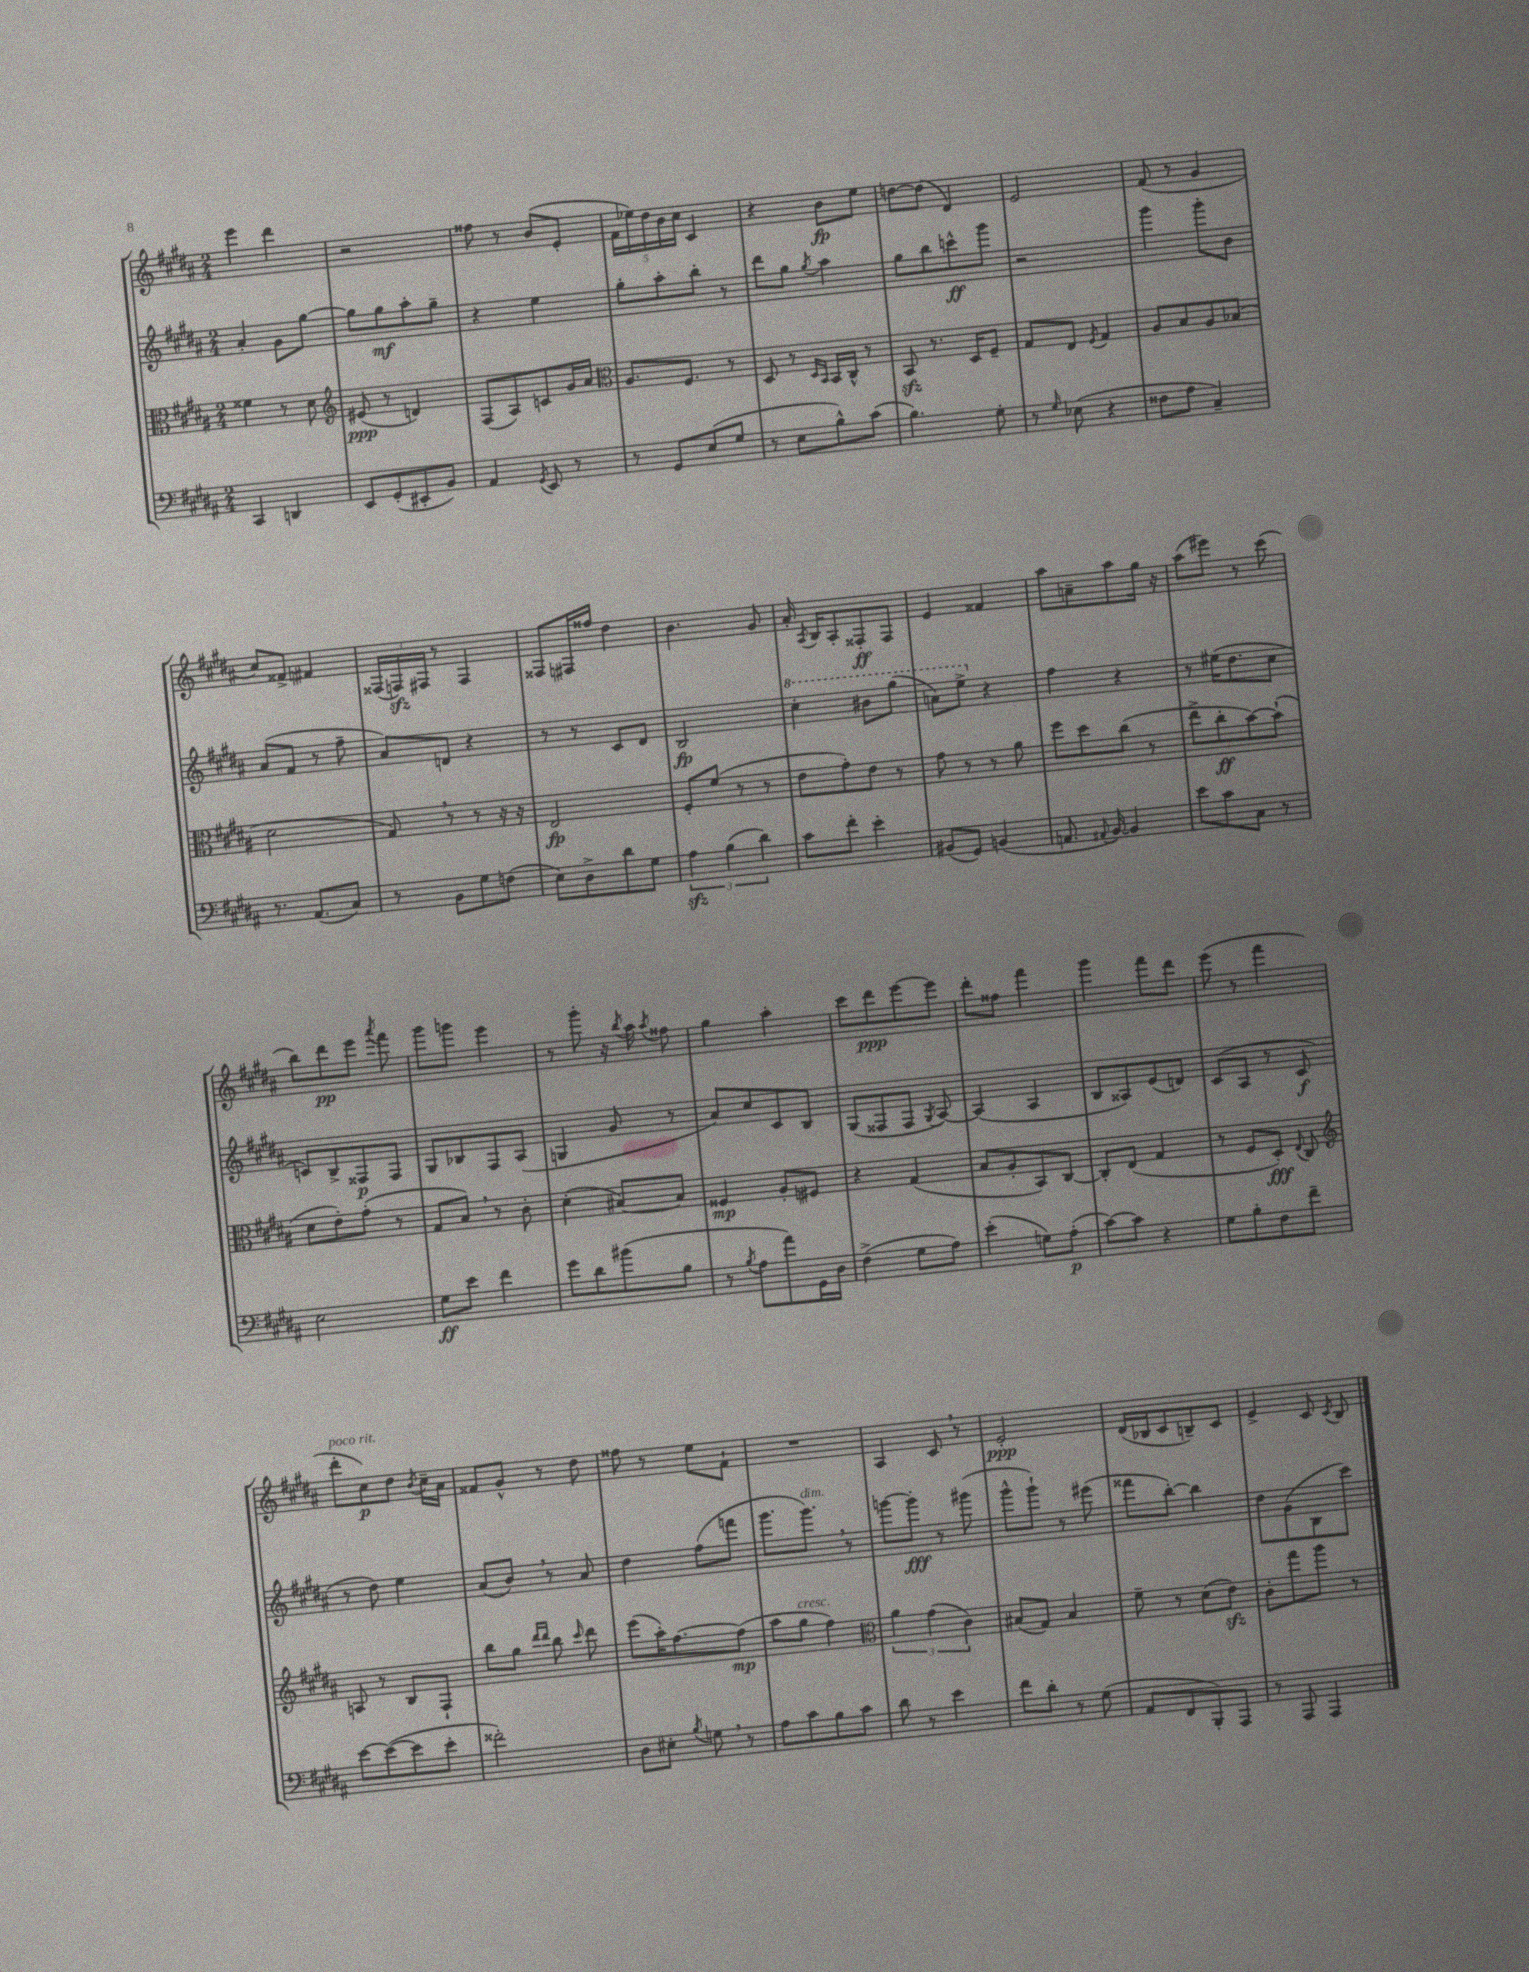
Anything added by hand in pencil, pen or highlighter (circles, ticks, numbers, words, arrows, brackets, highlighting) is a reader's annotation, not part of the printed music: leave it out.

**kern	**dynam	**kern	**dynam	**kern	**dynam	**kern	**dynam
*part4	*part4	*part3	*part3	*part2	*part2	*part1	*part1
*staff4	*staff4	*staff3	*staff3	*staff2	*staff2	*staff1	*staff1
*clefF4	*	*clefC3	*	*clefG2	*	*clefG2	*
*k[f#c#g#d#a#]	*	*k[f#c#g#d#a#]	*	*k[f#c#g#d#a#]	*	*k[f#c#g#d#a#]	*
*M2/4	*	*M2/4	*	*M2/4	*	*M2/4	*
=106	=106	=106	=106	=106	=106	=106	=106
4CC#/	.	4f##X\	.	4a#'/	.	4eee\	.
4DDn/	.	8r	.	8g#\L	.	4ddd#\	.
.	.	8d#\	.	[8gg#\J	.	.	.
=107	=107	=107	=107	=107	=107	=107	=107
*	*	*clefG2	*	*	*	*	*
8EE/L	.	(8e#X/	ppp	8gg#\L]	.	2r	.
(8GG#'/	.	8r	.	8gg#\	mf	.	.
8EE#X'/	.	4dn/)	.	8aa#'\	.	.	.
8BB/J)	.	.	.	8gg#~\J	.	.	.
=108	=108	=108	=108	=108	=108	=108	=108
4AA#/	.	(8F#/L	.	4r	.	8ff##X\	.
.	.	8A#/)	.	.	.	8r	.
8qGG#/	.	.	.	.	.	.	.
8EE/	.	8cn/	.	4ee\	.	(8b/L	.
8r	.	16g#/L	.	.	.	8e'/J	.
.	.	16a#/JJ	.	.	.	.	.
=109	=109	=109	=109	=109	=109	=109	=109
*	*	*clefC3	*	*	*	*	*
8r	.	8.A#/L	.	8gg#'\L	.	20f#\LL	.
.	.	.	.	.	.	20ee-X\)	.
.	.	.	.	.	.	20dd#\	.
8GG#/L	.	.	.	8aa#'\	.	.	.
.	.	.	.	.	.	20b\	.
.	.	8.F#/J	.	.	.	.	.
.	.	.	.	.	.	20cc#\JJ	.
(8E/	.	.	.	8bb'\J	.	4c#/	.
8G#/J	.	8r	.	8r	.	.	.
=110	=110	=110	=110	=110	=110	=110	=110
8r	.	8D#/	.	8ddd#\L	.	4r	.
8E\L	.	8r	.	8gg#\J	.	.	.
.	.	16qqD#/LL	.	.	.	.	.
.	.	16qqBB/JJ	.	8qgg#/	.	.	.
8B^^\)	.	16BB/LL	.	4aa#\	.	8b\L	fp
.	.	16C#^^/JJ	.	.	.	.	.
(8c#\J	.	8r	.	.	.	8ee\J	.
=111	=111	=111	=111	=111	=111	=111	=111
4.B\)	.	8BBzz/	.	8gg#\L	.	[8ddn\L	.
.	.	8.r	.	8bb\	.	(8dd\J]	.
.	.	.	.	8cccn^^\	ff	4d#/)	.
.	.	16D#/KL	.	.	.	.	.
8G#'\	.	8F#~/J	.	8ggg#\J	.	.	.
=112	=112	=112	=112	=112	=112	=112	=112
8r	.	8G#/L	.	2r	.	2e/	.
16qqG#/	.	.	.	.	.	.	.
(8E-X\	.	8E/J	.	.	.	.	.
.	.	8qF#/	.	.	.	.	.
4r	.	4G#/	.	.	.	.	.
=113	=113	=113	=113	=113	=113	=113	=113
8F##X\L	.	8A#/L	.	4ggg#\	.	(8f#/	.
8A#\J	.	8B/	.	.	.	8r	.
4C#~/)	.	8A#/	.	8ggg#'\L	.	4g#/	.
.	.	(8B-X/J	.	8b\J	.	.	.
!!LO:LB:g=z
=114	=114	=114	=114	=114	=114	=114	=114
8.r	.	2d#\	.	(8a#/L	.	8cc#/L)	.
.	.	.	.	8f#/J	.	8f##X^/J	.
(8.AA#/L	.	.	.	.	.	.	.
.	.	.	.	8r	.	4f#X/	.
8C#/J)	.	.	.	8ff#~\	.	.	.
=115	=115	=115	=115	=115	=115	=115	=115
8r	.	8G#,/)	.	8a#/L)	.	(24F##X/LL	.
.	.	.	.	.	.	24Fnzz/)	.
.	.	.	.	.	.	24F#X/JJ	.
8BB\L	.	8r	.	8dn/J	.	8r	.
8G#\	.	8r	.	4r	.	4F#/	.
(8Fn\J	.	16r	.	.	.	.	.
.	.	16r	.	.	.	.	.
=116	=116	=116	=116	=116	=116	=116	=116
8E\L)	.	2E/	fp	8r	.	8F##X/L	.
8D#^\	.	.	.	8r	.	16F#X/L	.
.	.	.	.	.	.	16ff##X/JJ	.
8d#\	.	.	.	8c#/L	.	4dd#\	.
8G#\J	.	.	.	8d#/J	.	.	.
=117	=117	=117	=117	=117	=117	=117	=117
6A#zz\	.	8F#'/L	.	2B/	fp	4.b\	.
.	.	(8f#/J	.	.	.	.	.
(6B\	.	.	.	.	.	.	.
.	.	8r	.	.	.	.	.
6d#\)	.	.	.	.	.	.	.
.	.	8r	.	.	.	8g#/	.
=118	=118	=118	=118	=118	=118	=118	=118
*	*	*	*	*8va	*	*	*
8c#\L	.	8e\L	.	4ccc#'\	.	16a#'/	.
.	.	.	.	.	.	8qA#/	.
.	.	.	.	.	.	16B/KL	.
8f#'\J	.	8g#'\)	.	.	.	8A#'/	.
4e'\	.	8e\J	.	8bb#X\L	.	8F##X'/	ff
.	.	8r	.	(8ggg#\J	.	8F##/J	.
=119	=119	=119	=119	=119	=119	=119	=119
(8BB#X/L	.	8g#\	.	8aan\L)	.	4e/	.
8GG#/J)	.	8r	.	8eee^\J	.	.	.
*	*	*	*	*X8va	*	*	*
(4BBn/	.	8r	.	4r	.	4f##X/	.
.	.	8a#\	.	.	.	.	.
=120	=120	=120	=120	=120	=120	=120	=120
8.AAn/	.	8ff#\L	.	4ff#\	.	8aa#\L	.
.	.	8dd#\	.	.	.	8an~\	.
8qqAA#X/	.	.	.	.	.	.	.
[16BB/)	.	.	.	.	.	.	.
4BB/]	.	(8cc#\J	.	4r	.	8aa#\	.
.	.	8r	.	.	.	16gg#\Jk	.
.	.	.	.	.	.	16r	.
=121	=121	=121	=121	=121	=121	=121	=121
8e\L	.	8ee^\L	.	8r	.	(8aa#\L	.
8c#\	.	8cc#'\	ff	(16ee#X\KL	.	8eee#X\J)	.
.	.	.	.	8.dd#\	.	.	.
8C#\J	.	[8b\)	.	.	.	8r	.
8r	.	(8b`\J]	.	8cc#\J	.	(8ccc#\	.
!!LO:LB:g=z
=122	=122	=122	=122	=122	=122	=122	=122
2E\	.	8d#\L	.	8cn/L)	.	8bb\L)	.
.	.	8e'\)	.	8B^/	.	8ddd#\	pp
.	.	(8g#'\J	.	8F##X/	p	8eee\J	.
.	.	.	.	.	.	8qaaa#/	.
.	.	8r	.	8F##/J	.	8fff#\	.
=123	=123	=123	=123	=123	=123	=123	=123
8G#\L	ff	8G#/L	.	8G#/L	.	8ggg#\L	.
8e\J	.	8B,/J)	.	8B-X/	.	8gggn\J	.
4f#\	.	8r	.	8F#/	.	4eee\	.
.	.	8c#'\	.	(8A#/J	.	.	.
=124	=124	=124	=124	=124	=124	=124	=124
8g#\L	.	(4d#'\	.	4Gn/	.	8r	.
8d#\	.	.	.	.	.	8ggg#'\	.
(8b#X\	.	[8B#X/L)	.	8g#/	.	16r	.
.	.	.	.	.	.	8qbb/	.
.	.	.	.	.	.	16aa#\	.
.	.	.	.	.	.	8qaa#/	.
8B\J	.	8B#/J]	.	8r	.	8ff##X\	.
=125	=125	=125	=125	=125	=125	=125	=125
8r	.	4F##X/	mp	8a#/L)	.	4gg#\	.
8qB/	.	.	.	.	.	.	.
8A#\L	.	.	.	8cc#/	.	.	.
8a#\)	.	8A#'/L	.	8c#/	.	4aa#'\	.
16GG#\L	.	8F#X/J	.	8B/J	.	.	.
16D#\JJ	.	.	.	.	.	.	.
=126	=126	=126	=126	=126	=126	=126	=126
(4F#^\	.	4r	.	(8G#/L	.	8ccc#\L	.
.	.	.	.	8F##X/	.	8ddd#\	ppp
8G#\L	.	(4G#/	.	8F##/J	.	[8eee\	.
.	.	.	.	8qG#/	.	.	.
8A#\J)	.	.	.	[8A#/)	.	8eee\J]	.
=127	=127	=127	=127	=127	=127	=127	=127
(4e'\	.	8B/L	.	(4A#/]	.	8ddd#'\L	.
.	.	8A#'/	.	.	.	8ff##X\J	.
8Gn\L)	.	8BB/)	.	4A#/	.	4fff#\	.
(8A#'\J	p	[8C#/J	.	.	.	.	.
=128	=128	=128	=128	=128	=128	=128	=128
[8c#\L)	.	8C#'/L]	.	8B/L	.	4ggg#\	.
8c#\J]	.	(8E/J	.	8A##X/)	.	.	.
4r	.	4G#/	.	(8e/	.	8fff#\L	.
.	.	.	.	8dn/J)	.	8ddd#\J	.
=129	=129	=129	=129	=129	=129	=129	=129
8G#\L	.	8r	.	(8c#/L	.	(8eee\	.
8B'\	.	8F#/L	.	8A#/J	.	8r	.
8F#\	.	8D#'/J)	fff	8r	.	4fff#\	.
.	.	8qqE/	.	.	.	.	.
8f#~\J	.	8C#/	.	8c#/	f	.	.
!!LO:LB:g=z
=130	=130	=130	=130	=130	=130	=130	=130
*	*	*clefG2	*	*	*	*	*
!	!	!	!	!	!	!LO:TX:a:i:t=poco rit.	!
[8e\L	.	8An/	.	8r	.	8ddd#'\L	.
(8e\_	.	8r	.	8dd#\)	.	8cc#\)	p
8e\]	.	8B/L	.	4ee\	.	8dd#\J	.
.	.	.	.	.	.	8qb/	.
8e'\J	.	8F#`/J	.	.	.	16cc#~\LL	.
.	.	.	.	.	.	16a#\JJ	.
=131	=131	=131	=131	=131	=131	=131	=131
2f##X'\)	.	8bb\L	.	(8a#/L	.	8f##X/L	.
.	.	8gg#\J	.	8b,/J)	.	8g#^^/J	.
.	.	16qqddd#/LL	.	.	.	.	.
.	.	16qqddd#/JJ	.	.	.	.	.
.	.	8bb\	.	8r	.	8r	.
.	.	16qqccc#/	.	.	.	.	.
.	.	8ddd#\	.	8a#/	.	8dd#\	.
=132	=132	=132	=132	=132	=132	=132	=132
8D#\L	.	(8eee\L	.	4dd#\	.	8ff##X\	.
8E#X'\J	.	16aa#'\K)	.	.	.	8r	.
.	.	[8.ff#\	.	.	.	.	.
8qB/	.	.	.	.	.	.	.
8Gn,\	.	.	.	(8ff#\L	.	8ee\L	.
8r	.	(8ff#\J]	mp	8fffn\J	.	8f#`\J	.
=133	=133	=133	=133	=133	=133	=133	=133
8A#\L	.	8aa#\L	.	8.ggg#\L	.	2r	.
!	!	!LO:TX:a:i:t=cresc.	!	!	!	!	!
8c#\	.	8gg#\J	.	.	.	.	.
!	!	!	!	!LO:TX:a:i:t=dim.	!	!	!
.	.	.	.	8.ggg#,\J)	.	.	.
8B\	.	4ff#\)	.	.	.	.	.
8c#\J	.	.	.	8r	.	.	.
=134	=134	=134	=134	=134	=134	=134	=134
*	*	*clefC3	*	*	*	*	*
8d#\	.	6a#\	.	[8gggn\L	.	4A#/	.
8r	.	.	.	8ggg'\J]	fff	.	.
.	.	(6g#\	.	.	.	.	.
4e\	.	.	.	8r	.	8c#,/	.
.	.	6c#\)	.	.	.	.	.
.	.	.	.	(8ggg#X\	.	8r	.
=135	=135	=135	=135	=135	=135	=135	=135
8f#\L	.	(8B#X/L	.	8ggg#^^\L	.	2e'/	ppp
8d#'\J	.	8G#/J)	.	8ggg#`\J)	.	.	.
8r	.	4B#/	.	8r	.	.	.
(8G#\	.	.	.	(8eee#X\	.	.	.
=136	=136	=136	=136	=136	=136	=136	=136
8AA#/L	.	8f#~\	.	8fff##X\L	.	(16d#/LL	.
.	.	.	.	.	.	16B-X/J	.
8FF#/	.	8r	.	[8bb'\J)	.	8c#/	.
8BBB'/)	.	(8d#\L	.	4bb\]	.	8Bn~/)	.
8AAA#/J	.	8ezz\J)	.	.	.	8c#/J	.
=137	=137	=137	=137	=137	=137	=137	=137
8r	.	8c#'\L	.	8dd#\L	.	4e^/	.
8AAA#/	.	8gg#\	.	(8g#\	.	.	.
4AAA#/	.	8aa#\J	.	8B\	.	8c#/	.
.	.	.	.	.	.	8qc#/	.
.	.	8r	.	8ccc#\J)	.	8B/	.
==	==	==	==	==	==	==	==
*-	*-	*-	*-	*-	*-	*-	*-
